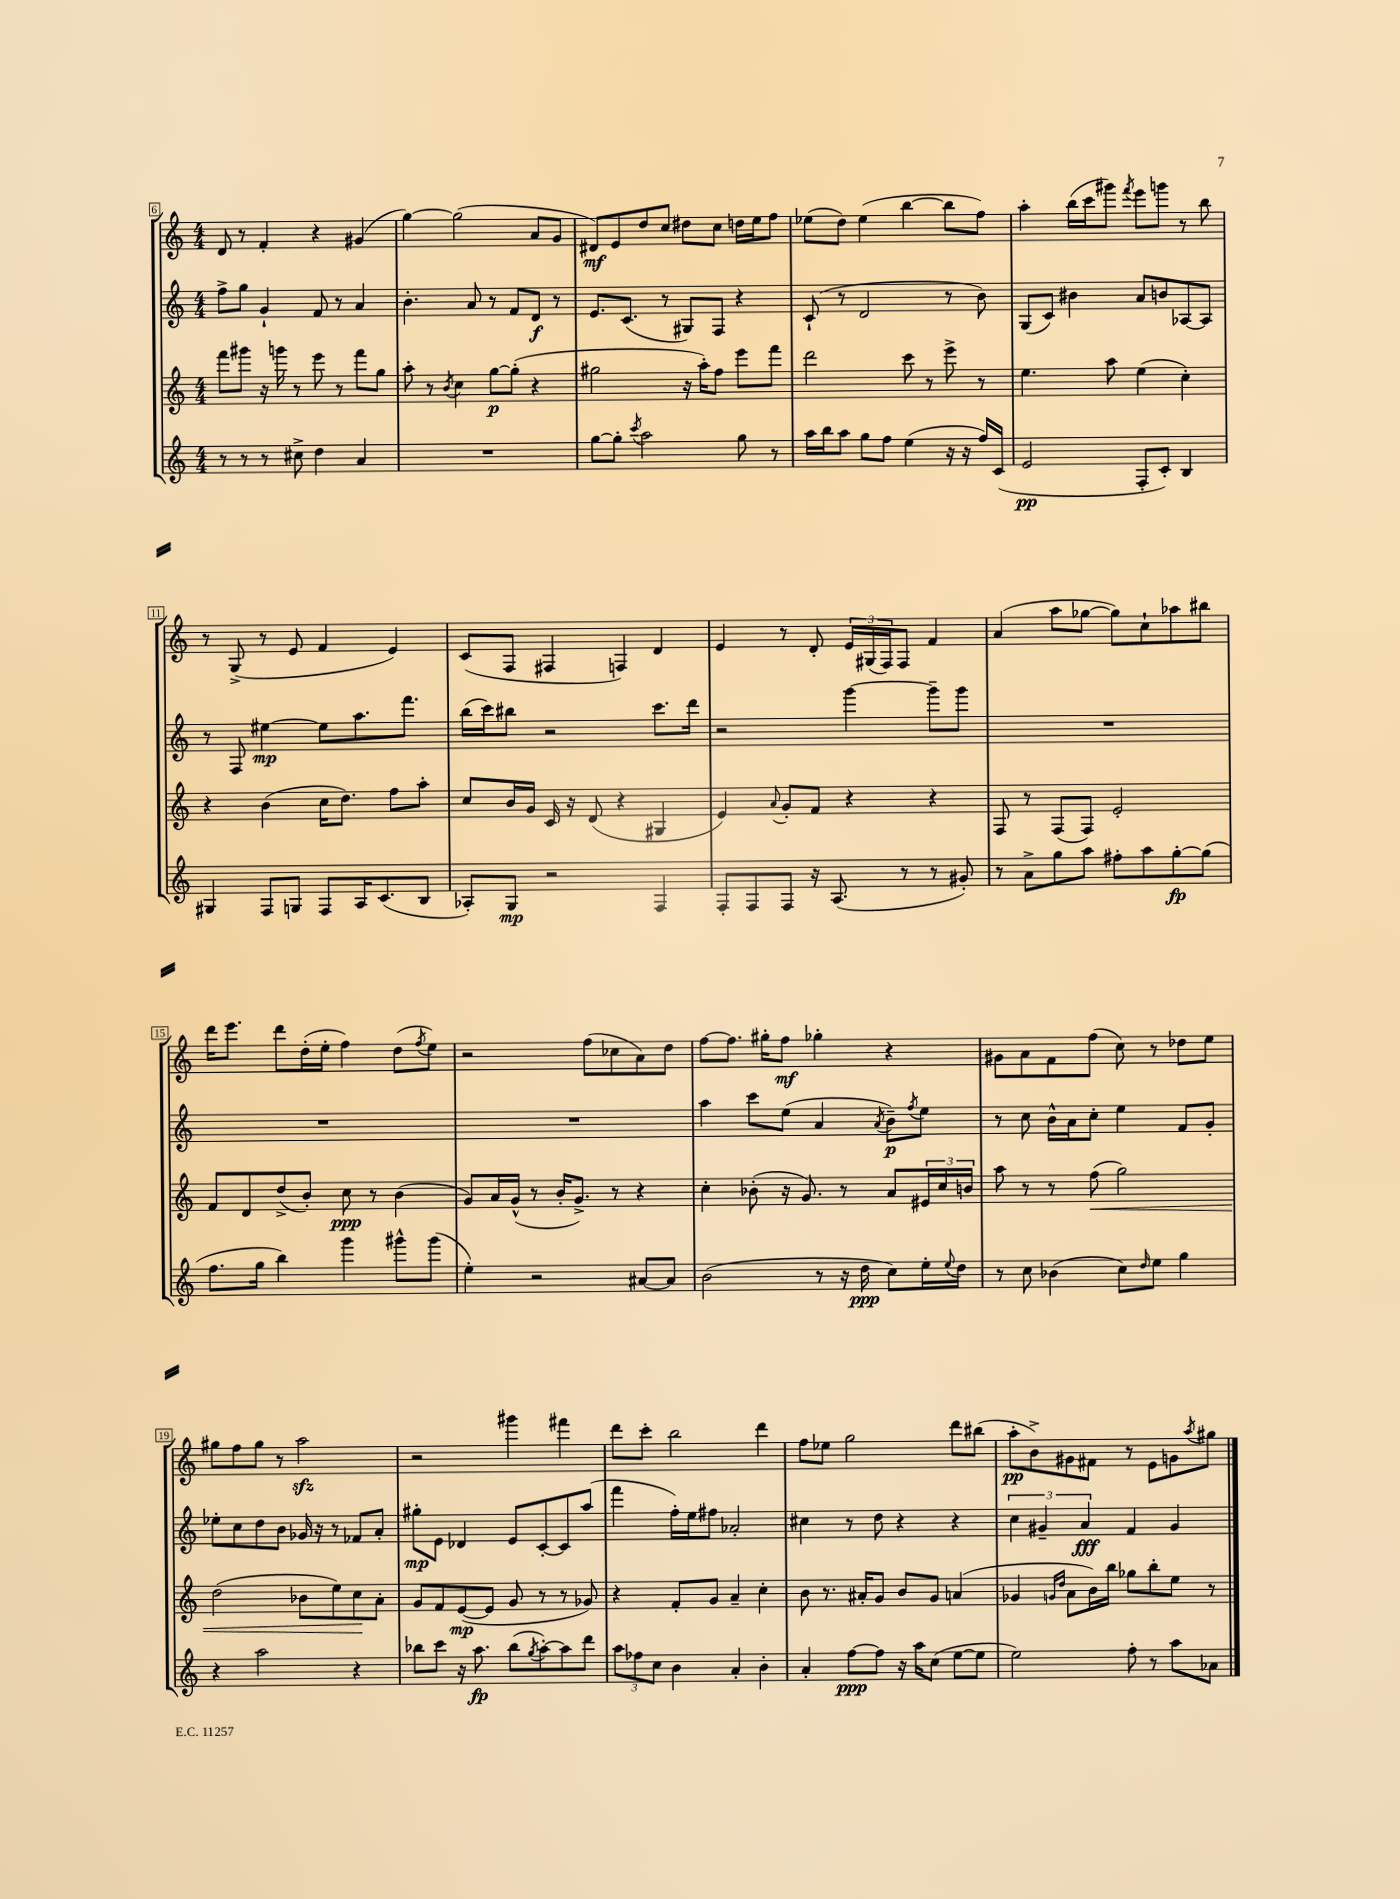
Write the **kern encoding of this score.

**kern	**dynam	**kern	**dynam	**kern	**dynam	**kern	**dynam
*part4	*part4	*part3	*part3	*part2	*part2	*part1	*part1
*staff4	*staff4	*staff3	*staff3	*staff2	*staff2	*staff1	*staff1
*clefG2	*	*clefG2	*	*clefG2	*	*clefG2	*
*k[]	*	*k[]	*	*k[]	*	*k[]	*
*M4/4	*	*M4/4	*	*M4/4	*	*M4/4	*
=6	=6	=6	=6	=6	=6	=6	=6
8r	.	8fff\L	.	8ff^\L	.	8d/	.
8r	.	8ggg#X\J	.	8gg\J	.	8r	.
8r	.	16r	.	4g`/	.	4f'/	.
.	.	16gggn\	.	.	.	.	.
8cc#X^\	.	8r	.	.	.	.	.
4dd\	.	8eee\	.	8f/	.	4r	.
.	.	8r	.	8r	.	.	.
4a/	.	8fff\L	.	4a/	.	(4g#X/	.
.	.	8gg\J	.	.	.	.	.
=7	=7	=7	=7	=7	=7	=7	=7
1r	.	8aa'\	.	4.b'\	.	[4gg\)	.
.	.	8r	.	.	.	.	.
.	.	8qb/	.	.	.	.	.
.	.	4cc\	.	.	.	(2gg\]	.
.	.	.	.	8a/	.	.	.
.	.	[8gg\L	p	8r	.	.	.
.	.	(8gg'\J]	.	8f/L	.	.	.
.	.	4r	.	8d/J	f	8a/L	.
.	.	.	.	8r	.	8g/J	.
=8	=8	=8	=8	=8	=8	=8	=8
[8gg\L	.	2gg#X\	.	8.e/L	.	8d#X/L)	mf
8gg'\J]	.	.	.	.	.	8e/	.
.	.	.	.	(8.c/J	.	.	.
8qccc/	.	.	.	.	.	.	.
2aa\	.	.	.	.	.	8dd/	.
.	.	.	.	8r	.	8cc/J	.
.	.	16r	.	8G#X/L)	.	8dd#X\L	.
.	.	16aa'\KL)	.	.	.	.	.
.	.	8ff\J	.	8F/J	.	8cc\J	.
8gg\	.	8eee\L	.	4r	.	16ddn\LL	.
.	.	.	.	.	.	16ee\J	.
8r	.	8fff\J	.	.	.	8ff\J	.
=9	=9	=9	=9	=9	=9	=9	=9
16aa\LL	.	2ddd\	.	(8c`/	.	(8ee-X\L	.
16bb\J	.	.	.	.	.	.	.
8aa\J	.	.	.	8r	.	8dd\J)	.
8gg\L	.	.	.	2d/	.	(4ee-\	.
8ff\J	.	.	.	.	.	.	.
(4ee\	.	8ccc\	.	.	.	[4bb\	.
.	.	8r	.	.	.	.	.
16r	.	8eee^\	.	8r	.	8bb\L]	.
16r	.	.	.	.	.	.	.
16ff/LL)	.	8r	.	8b\)	.	8ff\J)	.
(16c/JJ	.	.	.	.	.	.	.
=10	=10	=10	=10	=10	=10	=10	=10
2e/	pp	4.ee\	.	(8G/L	.	4aa'\	.
.	.	.	.	8c/J)	.	.	.
.	.	.	.	4b#X\	.	(16bb\LL	.
.	.	.	.	.	.	16ccc\J	.
.	.	8aa\	.	.	.	8ggg#X\J)	.
.	.	.	.	.	.	8qfff/	.
8F'/L	.	(4ee\	.	8a/L	.	8eee\L	.
8c'/J)	.	.	.	8bn/	.	8gggn\J	.
4B/	.	4cc'\)	.	[8A-X/	.	8r	.
.	.	.	.	8A-/J]	.	8bb\	.
!!LO:LB:g=z
=11	=11	=11	=11	=11	=11	=11	=11
4G#X/	.	4r	.	8r	.	8r	.
.	.	.	.	8F/	.	(8G^/	.
8F/L	.	(4b\	.	[4ee#X\	mp	8r	.
8Gn/J	.	.	.	.	.	8e/	.
8F/L	.	16cc\KL	.	8ee#\L]	.	4f/	.
.	.	8.dd\J)	.	.	.	.	.
16A/K	.	.	.	8.aa\	.	.	.
(8.c/	.	.	.	.	.	.	.
.	.	8ff\L	.	.	.	4e/)	.
.	.	.	.	8.fff\J	.	.	.
8B/J	.	8aa'\J	.	.	.	.	.
=12	=12	=12	=12	=12	=12	=12	=12
8A-X'/L)	.	8cc/L	.	(16bb\LL	.	(8c/L	.
.	.	.	.	16ccc\J)	.	.	.
8G/J	mp	16b/L	.	8bb#X\J	.	8F/J	.
.	.	16g/JJ	.	.	.	.	.
2r	.	16c/	.	2r	.	4F#X/	.
.	.	16r	.	.	.	.	.
.	.	(8d/	.	.	.	.	.
.	.	4r	.	.	.	4Fn/)	.
4F/	.	4G#X/	.	8.ccc\L	.	4d/	.
.	.	.	.	16ddd\Jk	.	.	.
=13	=13	=13	=13	=13	=13	=13	=13
8F'/L	.	4e/)	.	2r	.	4e/	.
8F/	.	.	.	.	.	.	.
.	.	8qqa/	.	.	.	.	.
8F/J	.	8g'/L	.	.	.	8r	.
16r	.	8f/J	.	.	.	8d'/	.
(8.A/	.	.	.	.	.	.	.
.	.	4r	.	[4ggg\	.	24e/LL	.
.	.	.	.	.	.	(24G#X/	.
.	.	.	.	.	.	24F/J)	.
8r	.	.	.	.	.	8F/J	.
8r	.	4r	.	8ggg~\L]	.	4f/	.
8g#X'/)	.	.	.	8ggg\J	.	.	.
=14	=14	=14	=14	=14	=14	=14	=14
8r	.	8F/	.	1r	.	(4a/	.
8a^\L	.	8r	.	.	.	.	.
8gg\	.	(8F/L	.	.	.	8aa\L	.
8aa\J	.	8F/J)	.	.	.	[8gg-X\J	.
8ff#X'\L	.	2e'/	.	.	.	8gg-\L])	.
8aa\	.	.	.	.	.	8cc`\	.
[8gg'\	fp	.	.	.	.	8aa-X\	.
(8gg\J]	.	.	.	.	.	8bb#X\J	.
!!LO:LB:g=z
=15	=15	=15	=15	=15	=15	=15	=15
8.ff\L	.	8f/L	.	1r	.	16ddd\KL	.
.	.	.	.	.	.	8.eee\J	.
.	.	8d/	.	.	.	.	.
16gg\Jk	.	.	.	.	.	.	.
4bb\)	.	(8dd^/	.	.	.	8ddd\L	.
.	.	8b'/J)	.	.	.	(16dd'\L	.
.	.	.	.	.	.	16ee'\JJ	.
4ggg\	.	8cc\	ppp	.	.	4ff\)	.
.	.	8r	.	.	.	.	.
8ggg#X^^\L	.	(4b\	.	.	.	(8dd\L	.
.	.	.	.	.	.	8qff/	.
(8ggg#\J	.	.	.	.	.	8ee\J)	.
=16	=16	=16	=16	=16	=16	=16	=16
4ee'\)	.	8g/L)	.	1r	.	2r	.
.	.	16a/L	.	.	.	.	.
.	.	(16g^^/JJ	.	.	.	.	.
2r	.	8r	.	.	.	.	.
.	.	16b'/KL	.	.	.	.	.
.	.	8.g^/J)	.	.	.	.	.
.	.	.	.	.	.	(8ff\L	.
.	.	8r	.	.	.	8cc-X\	.
[8a#X/L	.	4r	.	.	.	8a\)	.
8a#/J]	.	.	.	.	.	8dd\J	.
=17	=17	=17	=17	=17	=17	=17	=17
(2b\	.	4cc'\	.	4aa\	.	[8ff\L	.
.	.	.	.	.	.	8.ff\J]	.
.	.	(8b-X'\	.	8ccc\L	.	.	.
.	.	.	.	.	.	16gg#X'\KL	.
.	.	16r	.	(8ee\J	.	8ff\J	mf
.	.	8.g/)	.	.	.	.	.
8r	.	.	.	4a/	.	4gg-X'\	.
16r	.	8r	.	.	.	.	.
16dd\	ppp	.	.	.	.	.	.
.	.	.	.	8qa/	.	.	.
8cc\L)	.	8a/L	.	8b~\L)	p	4r	.
.	.	.	.	8qff/	.	.	.
16ee'\L	.	24e#X/L	.	8ee\J	.	.	.
.	.	24cc/	.	.	.	.	.
8qqee/	.	.	.	.	.	.	.
16dd\JJ	.	.	.	.	.	.	.
.	.	24bn/JJ	.	.	.	.	.
=18	=18	=18	=18	=18	=18	=18	=18
8r	.	8aa\	.	8r	.	8g#X\L	.
8cc\	.	8r	.	8cc\	.	8a\	.
(4b-X\	.	8r	.	16b^^\LL	.	8f\	.
.	.	.	.	16a\J	.	.	.
!	!	!	!LO:HP:b	!	!	!	!
.	.	(8ff\	<	8cc'\J	.	(8ff\J	.
8cc\L)	.	2gg\)	.	4ee\	.	8cc\)	.
16qqdd/	.	.	.	.	.	.	.
8ee\J	.	.	.	.	.	8r	.
4gg\	.	.	.	8f/L	.	8dd-X\L	.
.	.	.	.	8g'/J	.	8ee\J	.
!!LO:LB:g=z
=19	=19	=19	=19	=19	=19	=19	=19
4r	.	(2dd\	.	8ee-X'\L	.	8gg#X\L	.
.	.	.	.	8cc\	.	8ff\	.
2aa\	.	.	.	8dd\	.	8gg#\J	.
.	.	.	.	8b\J	.	8r	.
.	.	8b-X\L	.	16g-X/	.	2aazz\	.
.	.	.	.	16r	.	.	.
.	.	8ee\)	.	8r	.	.	.
4r	.	8cc\	.	8f-X/L	.	.	.
.	.	8a'\J	[	8a'/J	.	.	.
=20	=20	=20	=20	=20	=20	=20	=20
8bb-X\L	.	8g/L	.	8gg#X'\L	mp	2r	.
8ccc\J	.	8f/	.	8e\J	.	.	.
16r	.	([8e/	mp	4d-X/	.	.	.
8.aa\	fp	.	.	.	.	.	.
.	.	8e/J]	.	.	.	.	.
(8bb-\L	.	8g/	.	8e/L	.	4ggg#X\	.
8qgg/	.	.	.	.	.	.	.
[8aa'\)	.	8r	.	[8c'/	.	.	.
8aa\]	.	8r	.	8c/]	.	4fff#X\	.
8ddd\J	.	8g-X/)	.	(8aa/J	.	.	.
=21	=21	=21	=21	=21	=21	=21	=21
12aa\L	.	4r	.	4fff\	.	8ddd\L	.
12ff-X\	.	.	.	.	.	.	.
.	.	.	.	.	.	8ccc'\J	.
12cc\J	.	.	.	.	.	.	.
4b\	.	8f'/L	.	16ff'\LL)	.	2bb\	.
.	.	.	.	16ee\J	.	.	.
.	.	8g/J	.	8ff#X\J	.	.	.
4a'/	.	4a~/	.	2a-X'/	.	.	.
4b'\	.	4cc'\	.	.	.	4ddd\	.
=22	=22	=22	=22	=22	=22	=22	=22
4a'/	.	8b\	.	4cc#X\	.	8ff\L	.
.	.	8.r	.	.	.	8ee-X\J	.
[8ff\L	ppp	.	.	8r	.	2gg\	.
.	.	16a#X'/KL	.	.	.	.	.
8ff\J]	.	8g/J	.	8dd\	.	.	.
16r	.	8b/L	.	4r	.	.	.
16aa\KL	.	.	.	.	.	.	.
(8cc\J	.	8g/J	.	.	.	.	.
[8ee\L	.	(4an/	.	4r	.	8ddd\L	.
8ee\J]	.	.	.	.	.	(8bb#X\J	.
=23	=23	=23	=23	=23	=23	=23	=23
2ee\)	.	4g-X/	.	6cc\	.	8aa'\L	pp
.	.	.	.	.	.	8b^\)	.
.	.	.	.	6g#X~/	.	.	.
.	.	16qqgn/LL	.	.	.	.	.
.	.	16qqdd/JJ	.	.	.	.	.
.	.	8a\L	.	.	.	8g#X\	.
.	.	.	.	6a/	fff	.	.
.	.	16b\L)	.	.	.	8f#X\J	.
.	.	16bb\JJ	.	.	.	.	.
8ff'\	.	8gg-X\L	.	4f/	.	8r	.
8r	.	8bb'\	.	.	.	8e\L	.
8aa\L	.	8ee\J	.	4g#/	.	8gn\	.
.	.	.	.	.	.	8qaa/	.
8a-X\J	.	8r	.	.	.	8gg#X\J	.
==	==	==	==	==	==	==	==
*-	*-	*-	*-	*-	*-	*-	*-
